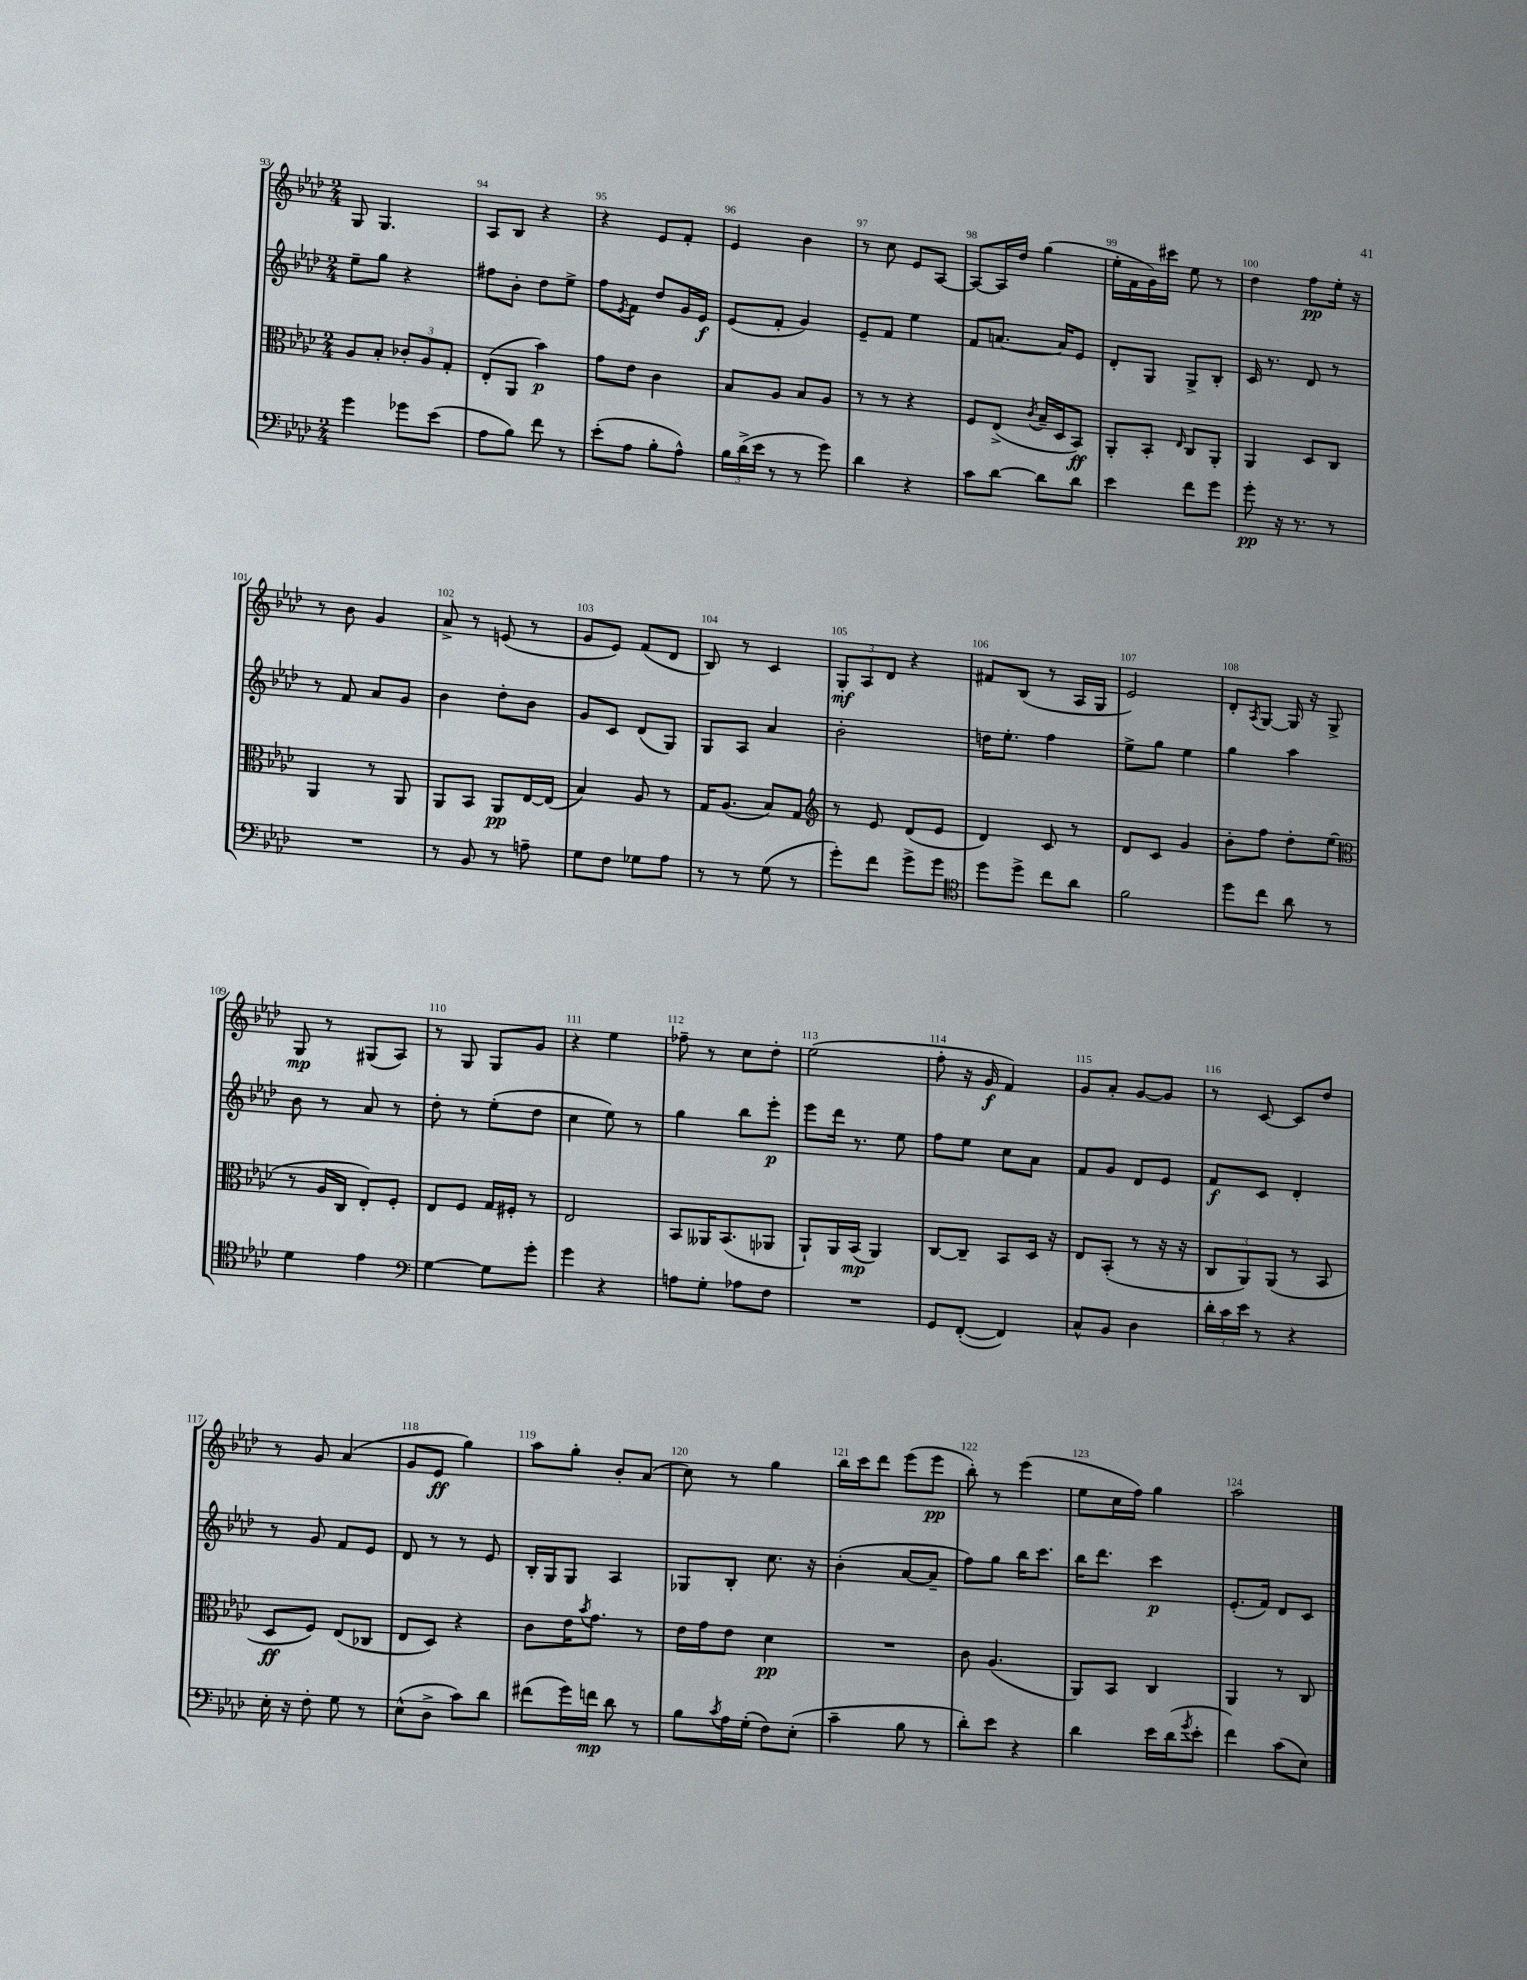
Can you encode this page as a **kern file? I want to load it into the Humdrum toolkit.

**kern	**kern	**kern	**kern
*staff4	*staff3	*staff2	*staff1
*clefF4	*clefC3	*clefG2	*clefG2
*k[b-e-a-d-]	*k[b-e-a-d-]	*k[b-e-a-d-]	*k[b-e-a-d-]
*M2/4	*M2/4	*M2/4	*M2/4
4g\	8A-/L	8ee-~\L	8G/
.	8B-'/J	8gg\J	4.G/
8g-\L	12c-'/L	4r	.
.	12A-/	.	.
(8e-\J	.	.	.
.	12G'/J	.	.
=	=	=	=
8A-\L	(8E-'/L	8ff#\L	8A-/L
8B-\J)	8AA-/J	8b-'\J	8B-/J
8f\	4b-\)	8dd-\L	4r
8r	.	8ee-^\J	.
=	=	=	=
(8e-'\L	8g\L	8ff\L	4r
.	.	8qe-/	.
8A-\J	8e-\J	8f\J	.
8B-'\L	4c\	8dd-/L	8e-/L
8A-^^\J)	.	16g/L	8f'/J
.	.	16e-/JJ	.
=	=	=	=
24B-\LL	8B-/L	(8e-/L	4e-/
(24d-^\	.	.	.
24e-\JJ	.	.	.
8r	8A-/J	8f'/J	.
8r	8B-/L	4g/)	4b-\
8g\)	8A-/J	.	.
=	=	=	=
4d-\	8r	8e-~/L	8r
.	8r	8f/J	8cc\
4r	4r	4ee-\	8e-/L
.	.	.	[8A-/J
=	=	=	=
8c\L	8F/L	8f/L	8A-/_L
[8d-\J	(8E-^/J	[8.a/J	16A-/]L
.	.	.	16dd-/JJ
.	8qc/	.	.
8d-\]L	16B-~/LL	.	(4gg\
.	16D-/J	16a/]LK	.
8d-\J	8BB-/J)	8e-/J	.
=	=	=	=
4e-\	8AA-'/L	8d-'/L	16ee-'\LL
.	.	.	16f\
.	8BB-'/J	8G/J	16g\)
.	.	.	16ccc#\JJ
.	16qqE-/	.	.
8f\L	8C/L	8G^/L	8ee-\
8g\J	8AA-'/J	8B-'/J	8r
=	=	=	=
8g'\	4AA-/	16c/	4dd-\
.	.	8.r	.
16r	.	.	.
8.r	.	.	.
.	8D-/L	8d-/	8ff\L
8r	8C/J	8r	16ee-'\Jk
.	.	.	16r
=	=	=	=
2r	4AA-/	8r	8r
.	.	8f/	8b-\
.	8r	8a-/L	4g/
.	8AA-/	8g/J	.
=	=	=	=
8r	8AA-/L	4b-\	8a-^/
8BB-/	8BB-/J	.	8r
8r	8AA-/L	8dd-'\L	(8e/
8A~\	[16E-/L	8b-\J	8r
.	(16E-/]JJ	.	.
=	=	=	=
8G\L	4B-/)	8g/L	8g/L
8F\J	.	8c/J	8e-/J)
8G-\L	8A-/	(8d-/L	(8f/L
8A-\J	8r	8G/J)	8d-/J
=	=	=	=
8r	16G/LK	8G/L	8B-/)
.	(8.A-/J	.	.
8r	.	8A-/J	8r
(8G\	8B-/L)	4a-/	4c/
8r	8G/J	.	.
=	=	=	=
*	*clefG2	*	*
8g'\L)	8r	2b-'\	12G'/L
.	.	.	12A-/
8f\J	8e-/	.	.
.	.	.	12d-/J
8g^\L	(8d-/L	.	4r
8g\J	8e-/J	.	.
=	=	=	=
*clefC4	*	*	*
8dd-\L	4d-/)	16dd\LK	8f#/L
.	.	8.ee-'\J	.
8dd-^\J	.	.	(8B-/J
8cc\L	8c/	4ff\	8r
8a-\J	8r	.	16A-/LL
.	.	.	16G/JJ
=	=	=	=
2f\	8d-/L	8ee-^\L	2e-/)
.	8c/J	8gg\J	.
.	4g/	4ee-\	.
=	=	=	=
8dd-\L	8b-'\L	4gg\	8d-'/L
.	.	.	8qA-/
8cc\J	8ff\J	.	[8G/J
8a-\	8dd-'\L	4aa-\	16G/]
.	.	.	16r
8r	(8ee-\J	.	8G^/
=	=	=	=
*	*clefC3	*	*
4d-\	8r	8b-\	8G/
.	16A-/LL	8r	8r
.	16C/JJ	.	.
4e-\	8E-'/L)	8a-/	(8G#/L
.	8F'/J	8r	8A-/J)
=	=	=	=
*clefF4	*	*	*
[4G\	8E-/L	8dd-'\	8r
.	8F/J	8r	8G/
8G\]L	16G/LL	(8ee-'\L	8G/L
.	16F#'/JJ	.	.
8g'\J	8r	8dd-\J	8g/J
=	=	=	=
4g\	2E-/	4cc\	4r
4r	.	8ee-\)	4ee-\
.	.	8r	.
=	=	=	=
8A\L	8BB-/L	4gg\	8ff-~\
8G'\J	16AA--/K	.	8r
.	(8.BB-/	.	.
8A-\L	.	8bb-\L	8cc\L
8F\J	8AA-/J	8eee-'\J	8dd-'\J
=	=	=	=
2r	8AA-`/L)	8eee-\L	(2ee-\
.	16AA-/L	16ddd-\Jk	.
.	(16BB-/JJ	8.r	.
.	4AA-/)	.	.
.	.	8ee-\	.
=	=	=	=
8GG/L	[8C/L	8ff\L	8ff'\
([8FF'/J	8C~/]J	8ee-\J	16r
.	.	.	16g/
4FF/])	8BB-/L	8cc\L	4f/)
.	16D-/Jk	8a-\J	.
.	16r	.	.
=	=	=	=
8C^^/L	8E-/L	8f/L	8g/L
8BB-/J	(8BB-'/J	8g/J	8a-'/J
4D-\	8r	8d-/L	[8g/L
.	16r	8e-/J	8g/]J
.	16r	.	.
=	=	=	=
24d-'\LL	12C/L	8f/L	8r
24c\	.	.	.
24e-\JJ	12AA-/)	.	.
8r	.	8c/J	[8c/
.	(12AA-/J	.	.
4r	8r	4d-'/	8c/]L
.	8BB-/	.	8dd-/J
=	=	=	=
16E-'\	8D-/L	8r	8r
16r	.	.	.
8F'\	8F/J)	8g/	8g/
8G\	(8E-/L	8f/L	(4a-/
8r	8C-/J	8e-/J	.
=	=	=	=
(8E-^^\L	8E-/L	8d-/	8g/L
8D-^\J	8D-/J)	8r	8e-/J
8c\L)	4r	8r	4gg\)
8d-\J	.	8e-/	.
=	=	=	=
(8f#\L	8c\L	16B-'/LL	8aa-\L
.	.	16G/J	.
16g\L)	16e-\K	8G/J	8gg'\J
.	8qb-/	.	.
16f\JJ	8.g\J	.	.
8d-\	.	4A-/	8b-'/L
8r	8r	.	(8a-/J
=	=	=	=
8B-\L	16e-\LL	8G-/L	8cc\)
.	16g\J	.	.
8qc/	.	.	.
16A-\L	8e-\J	8B-'/J	8r
(16G'\JJ	.	.	.
8F\L)	4d-\	8.cc\	4gg\
(8E-'\J	.	.	.
.	.	16r	.
=	=	=	=
4c~\	2r	(4b-'\	16bb-\LL
.	.	.	16ccc\J
.	.	.	8ddd-\J
8B-\	.	[8a-/L	(8eee-\L
8r	.	8a-~/]J	8eee-\J
=	=	=	=
8d-'\L)	8c\	8ff\L)	8bb-'\)
8e-\J	(4.A-/	8gg\J	8r
4r	.	16bb-\LK	(4eee-\
.	.	8.ccc\J	.
=	=	=	=
4d-\	8AA-/L)	16bb-\LK	8ee-\L
.	.	8.ddd-\J	.
.	8BB-/J	.	16cc\L
.	.	.	16ff\JJ)
16e-\LL	4C/	4ccc\	4gg\
(16d-\J	.	.	.
8qg/	.	.	.
8e-'\J	.	.	.
=	=	=	=
4f\)	4AA-/	(8.e-'/L	2aa-\
.	.	16f/Jk)	.
(8c\L	8r	8d-/L	.
8E-\J)	8C/	8c/J	.
==	==	==	==
*-	*-	*-	*-
